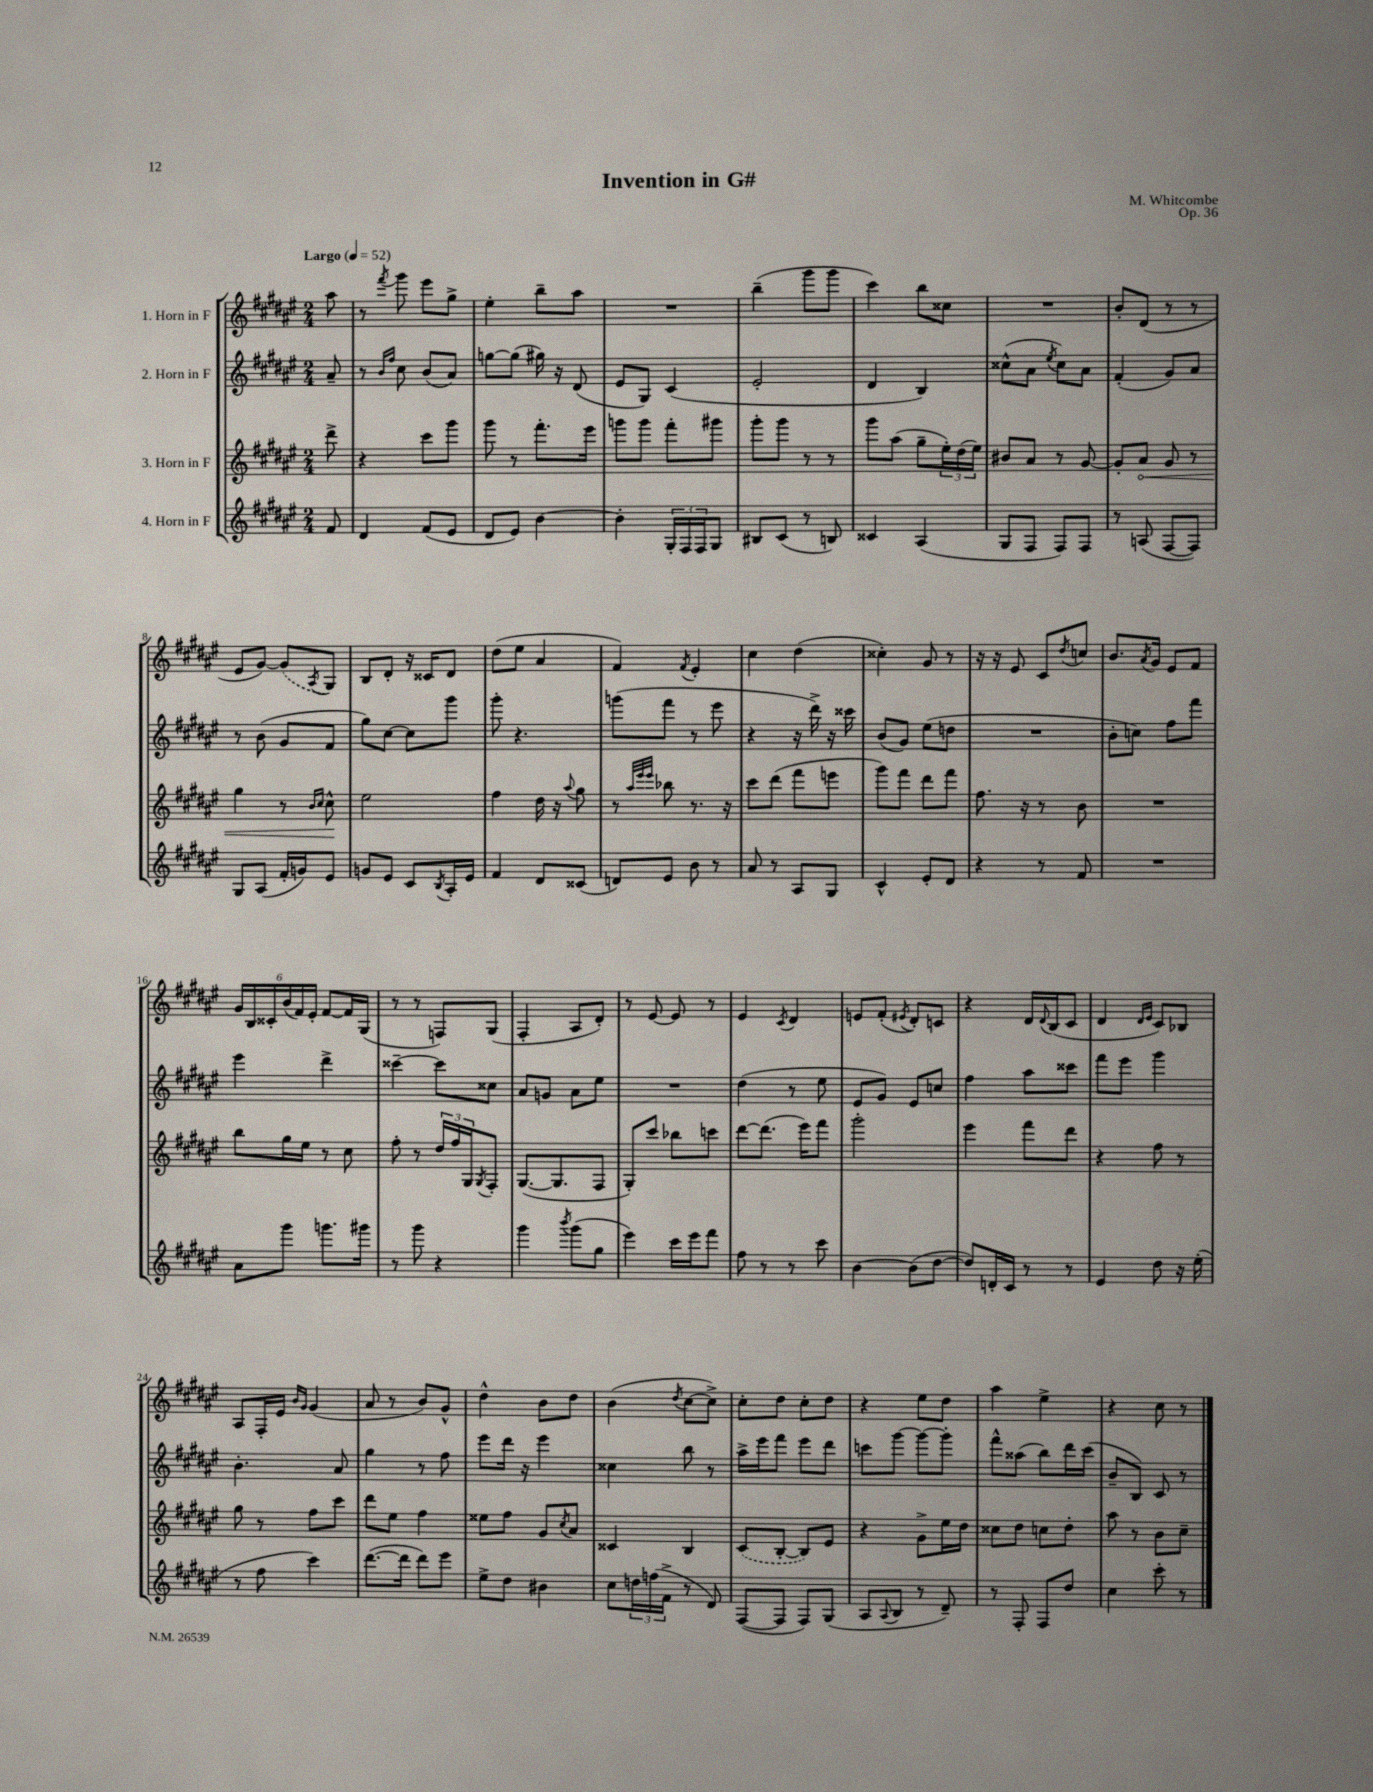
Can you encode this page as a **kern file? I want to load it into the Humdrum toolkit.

**kern	**kern	**dynam	**kern	**kern
*part4	*part3	*part3	*part2	*part1
*staff4	*staff3	*staff3	*staff2	*staff1
*I"4. Horn in F	*I"3. Horn in F	*	*I"2. Horn in F	*I"1. Horn in F
*clefG2	*clefG2	*	*clefG2	*clefG2
*k[f#c#g#d#a#e#]	*k[f#c#g#d#a#e#]	*	*k[f#c#g#d#a#e#]	*k[f#c#g#d#a#e#]
*M2/4	*M2/4	*	*M2/4	*M2/4
*MM52	*MM52	*	*MM52	*MM52
=	=	=	=	=
!	!	!	!	!LO:TX:a:B:t=Largo
8f#/	8ddd#^\	.	8a#~/	8aa#\
=1	=1	=1	=1	=1
4d#/	4r	.	8r	8r
.	.	.	16qqb/LL	.
.	.	.	16qqff#/JJ	8qfff#/
.	.	.	8cc#\	8ggg#\
(8f#/L	8ccc#\L	.	(8b/L	8eee#\L
8e#/J	8ggg#\J	.	8a#/J)	8gg#^\J
=2	=2	=2	=2	=2
8d#/L	8ggg#\	.	[8ggn\L	4ee#'\
8e#/J)	8r	.	(8gg\J]	.
[4b\	8.fff#'\L	.	16gg#X\)	8bb~\L
.	.	.	16r	.
.	.	.	(8d#/	8aa#\J
.	16eee#\Jk	.	.	.
=3	=3	=3	=3	=3
4b'\]	8gggn\L	.	8e#/L	2r
.	8ggg\J	.	8G#/J)	.
24G#'/LL	8fff#'\L	.	(4c#/	.
24F#/	.	.	.	.
24F#/J	.	.	.	.
8G#/J	8ggg#X\J	.	.	.
=4	=4	=4	=4	=4
8B#X/L	8ggg#'\L	.	2e#'/	(4bb~\
(8c#/J	8ggg#\J	.	.	.
8r	8r	.	.	8ggg#\L
8Bn/)	8r	.	.	8ggg#\J
=5	=5	=5	=5	=5
4c##X/	8ggg#\L	.	4d#/	4ccc#\)
.	(8aa#\J	.	.	.
(4A#/	8gg#~\L	.	4B/)	8bb\L
.	24ee#'\L)	.	.	8cc##X\J
.	(24dd#\	.	.	.
.	24ee#\JJ)	.	.	.
=6	=6	=6	=6	=6
8G#/L	8b#X/L	.	(8cc##X^^\L	2r
8F#/J	8a#/J	.	8a#\J	.
.	.	.	8qee#/	.
8F#/L)	8r	.	8cc##\L)	.
8F#/J	[8g#/	.	8a#\J	.
=7	=7	=7	=7	=7
8r	8g#'/L]	.	(4f#'/	8b'/L
!	!	!LO:HP:b	!	!
(8An/	8a#/J	<	.	(8d#/J
[8F#/L	8g#/	.	8g#/L)	8r
8F#/J])	8r	.	8a#/J	8r
!!LO:LB:g=z
=8	=8	=8	=8	=8
8G#/L	4gg#\	.	8r	8e#/L
(8A#/J	.	.	(8b\	[8g#/J)
16f#'/LL	8r	.	8g#/L	(8g#/L]
16gn/J)	.	.	.	.
.	16qqb/LL	.	.	.
.	16qqcc#/JJ	.	.	8qA#/
8e#/J	8cc#^^\	.	8f#/J	8G#/J)
.	.	[	.	.
=9	=9	=9	=9	=9
8gn/L	2ee#\	.	8gg#\L)	8B/L
8e#/J	.	.	[8cc#\J	8d#'/J
8c#/L	.	.	8cc#\L]	16r
.	.	.	.	16c##X/KL
8qB/	.	.	.	.
16A#'/L	.	.	8ggg#\J	8d#/J
16e#/JJ	.	.	.	.
=10	=10	=10	=10	=10
4f#/	4ff#\	.	8ggg#'\	(8dd#\L
.	.	.	4.r	8ee#\J
8d#/L	16dd#\	.	.	4a#/
.	16r	.	.	.
.	8qqaa#/	.	.	.
(8c##X/J	8gg#\	.	.	.
=11	=11	=11	=11	=11
8dn/L)	8r	.	(8gggn\L	4f#/)
.	32qqaa#/LLL	.	.	.
.	32qqeee#/	.	.	.
.	32qqeee#/JJJ	.	.	.
8e#/J	8bb-X\	.	8fff#\J	.
.	.	.	.	8qf#/
8b\	8.r	.	8r	4e#'/
8r	.	.	8eee#\	.
.	16r	.	.	.
=12	=12	=12	=12	=12
8a#/	8ccc#\L	.	4r	4cc#\
8r	(8ddd#\J	.	.	.
8A#/L	8fff#\L	.	16r	(4dd#\
.	.	.	16ddd#^\)	.
8G#/J	8eeen\J	.	16r	.
.	.	.	16ccc##X\	.
=13	=13	=13	=13	=13
4c#^^/	8ggg#\L)	.	(8b/L	4cc##X'\)
.	8fff#\J	.	8g#/J)	.
8e#'/L	8ddd#\L	.	(8ee#\L	8g#/
8d#/J	8fff#\J	.	8ddn\J	8r
=14	=14	=14	=14	=14
4r	8.ff#\	.	2r	16r
.	.	.	.	16r
.	.	.	.	8e#/
.	16r	.	.	.
8r	8r	.	.	8c#/L
.	.	.	.	8qdd#/
8f#/	8b\	.	.	8ccn/J
=15	=15	=15	=15	=15
2r	2r	.	8b'\L	8.b/L
.	.	.	8ccn\J)	.
.	.	.	.	8qa#/
.	.	.	.	16g#/Jk
.	.	.	8ff#\L	8e#/L
.	.	.	8fff#\J	8f#/J
!!LO:LB:g=z
=16	=16	=16	=16	=16
8a#\L	8bb\L	.	4eee#\	24g#/LL
.	.	.	.	24B/
.	.	.	.	24c##X'/
8ggg#\J	16gg#\L	.	.	(24b/
.	.	.	.	24f#/)
.	16ee#\JJ	.	.	.
.	.	.	.	24e#'/JJ
8.gggn\L	8r	.	4ddd#^\	[8f#/L
.	8cc#\	.	.	16f#/L]
16ggg#X\Jk	.	.	.	(16G#/JJ
=17	=17	=17	=17	=17
8r	8ff#'\	.	[4ccc##X~\	8r
8ggg#\	8r	.	.	8r
4r	24dd#/LL	.	8ccc##\L]	8Fn/L)
.	24ff#/	.	.	.
.	24G#/J	.	.	.
.	8qG#/	.	.	.
.	8F#'/J	.	8cc##X\J	(8G#/J
=18	=18	=18	=18	=18
4ggg#\	([8.G#/L	.	8a#/L	4F#'/
.	.	.	8gn/J	.
.	8.G#/]	.	.	.
8qbbb/	.	.	.	.
(8ggg#\L	.	.	8a#\L	8A#/L
8gg#\J	8F#/J	.	8ee#\J	8d#'/J)
=19	=19	=19	=19	=19
4eee#\)	8G#'/L)	.	2r	8r
.	8ccc#/J	.	.	[8e#/
16ccc#\LL	8bb-X\L	.	.	8e#/]
16eee#\J	.	.	.	.
8fff#\J	8cccn\J	.	.	8r
=20	=20	=20	=20	=20
8ff#\	[8ddd#\L	.	(4dd#\	4e#/
8r	(8.ddd#\J]	.	.	.
.	.	.	.	8qc#/
8r	.	.	8r	4d#/
.	16eee#\KL)	.	.	.
8ccc#\	8fff#\J	.	8ee#\	.
=21	=21	=21	=21	=21
[4b\	2ggg#'\	.	8e#/L	8en/L
.	.	.	8g#/J)	(8f#'/J
.	.	.	.	8qe#X/
(8b\L]	.	.	8e#/L	8d#'/L)
[8dd#\J	.	.	8ccn/J	8cn/J
=22	=22	=22	=22	=22
8dd#/L])	4eee#\	.	4ff#\	4r
16dn'/L	.	.	.	.
16c#/JJ	.	.	.	.
8r	8fff#\L	.	8aa#\L	16d#/LL
.	.	.	.	8qqd#/
.	.	.	.	(16B/J
8r	8ddd#\J	.	8ccc##X\J	8c#/J
=23	=23	=23	=23	=23
4e#/	4r	.	8fff#\L	4d#/
.	.	.	8eee#\J	.
.	.	.	.	16qqd#/LL
.	.	.	.	16qqe#/JJ
8dd#\	8ff#\	.	4ggg#\	8c#/L)
16r	8r	.	.	8B-X/J
(16ee#'\	.	.	.	.
!!LO:LB:g=z
=24	=24	=24	=24	=24
8r	8gg#\	.	4.b'\	8A#/L
8ff#\	8r	.	.	16F#'/L
.	.	.	.	16e#/JJ
.	.	.	.	16qqb/LL
.	.	.	.	16qqg#/JJ
4ccc#\)	8ff#\L	.	.	(4g#/
.	8ccc#\J	.	8a#/	.
=25	=25	=25	=25	=25
([8.ddd#\L	8ddd#\L	.	4gg#\	8a#/
.	8ee#\J	.	.	8r
16ddd#\Jk]	.	.	.	.
8ddd#\L)	4ff#\	.	8r	8b/L)
8eee#\J	.	.	8ff#\	8g#^^/J
=26	=26	=26	=26	=26
8ee#^\L	8ee##X\L	.	8eee#\L	4dd#^^\
8dd#\J	8ff#\J	.	16ddd#\Jk	.
.	.	.	16r	.
4b#X\	8g#/L	.	4eee#\	8b\L
.	8qcc#/	.	.	.
.	8a#/J	.	.	8dd#\J
=27	=27	=27	=27	=27
8cc#\L	4c##X/	.	4cc##X\	(4b\
24ddn\L	.	.	.	.
(24ffn\	.	.	.	.
24f#^\JJ	.	.	.	.
.	.	.	.	8qdd#/
8r	4B/	.	8bb\	[8cc#\L
8d#/)	.	.	8r	8cc#^\J])
=28	=28	=28	=28	=28
([8F#/L	(8c#/L	.	16aa#^\LL	8cc#'\L
.	.	.	16eee#\J	.
8F#/J]	[8B'/J	.	8fff#\J	8dd#\J
8F#/L)	8B/L])	.	8eee#\L	8cc#'\L
(8G#/J	8e#/J	.	8ddd#\J	8dd#\J
=29	=29	=29	=29	=29
8A#/L	4r	.	8cccn\L	4r
8qqA#/	.	.	.	.
8B/J	.	.	[8ggg#\J	.
8r	8g#^\L	.	8ggg#\L_	8ee#\L
8d#~/)	16ee#\L	.	8ggg#'\J]	8dd#\J
.	16dd#\JJ	.	.	.
=30	=30	=30	=30	=30
8r	8cc##X\L	.	8fff#^^\L	4aa#\
8F#'/	8dd#\J	.	(8aa##X\J	.
8F#/L	8ccn\L	.	8bb\L)	4ee#^\
8dd#/J	8dd#'\J	.	16ddd#\L	.
.	.	.	(16ccc#\JJ	.
=31	=31	=31	=31	=31
4cc#\	8aa#\	.	8b~/L	4r
.	8r	.	8B/J)	.
8ccc#'\	8b\L	.	8c#/	8cc#\
8r	8cc#~\J	.	8r	8r
==	==	==	==	==
*-	*-	*-	*-	*-
